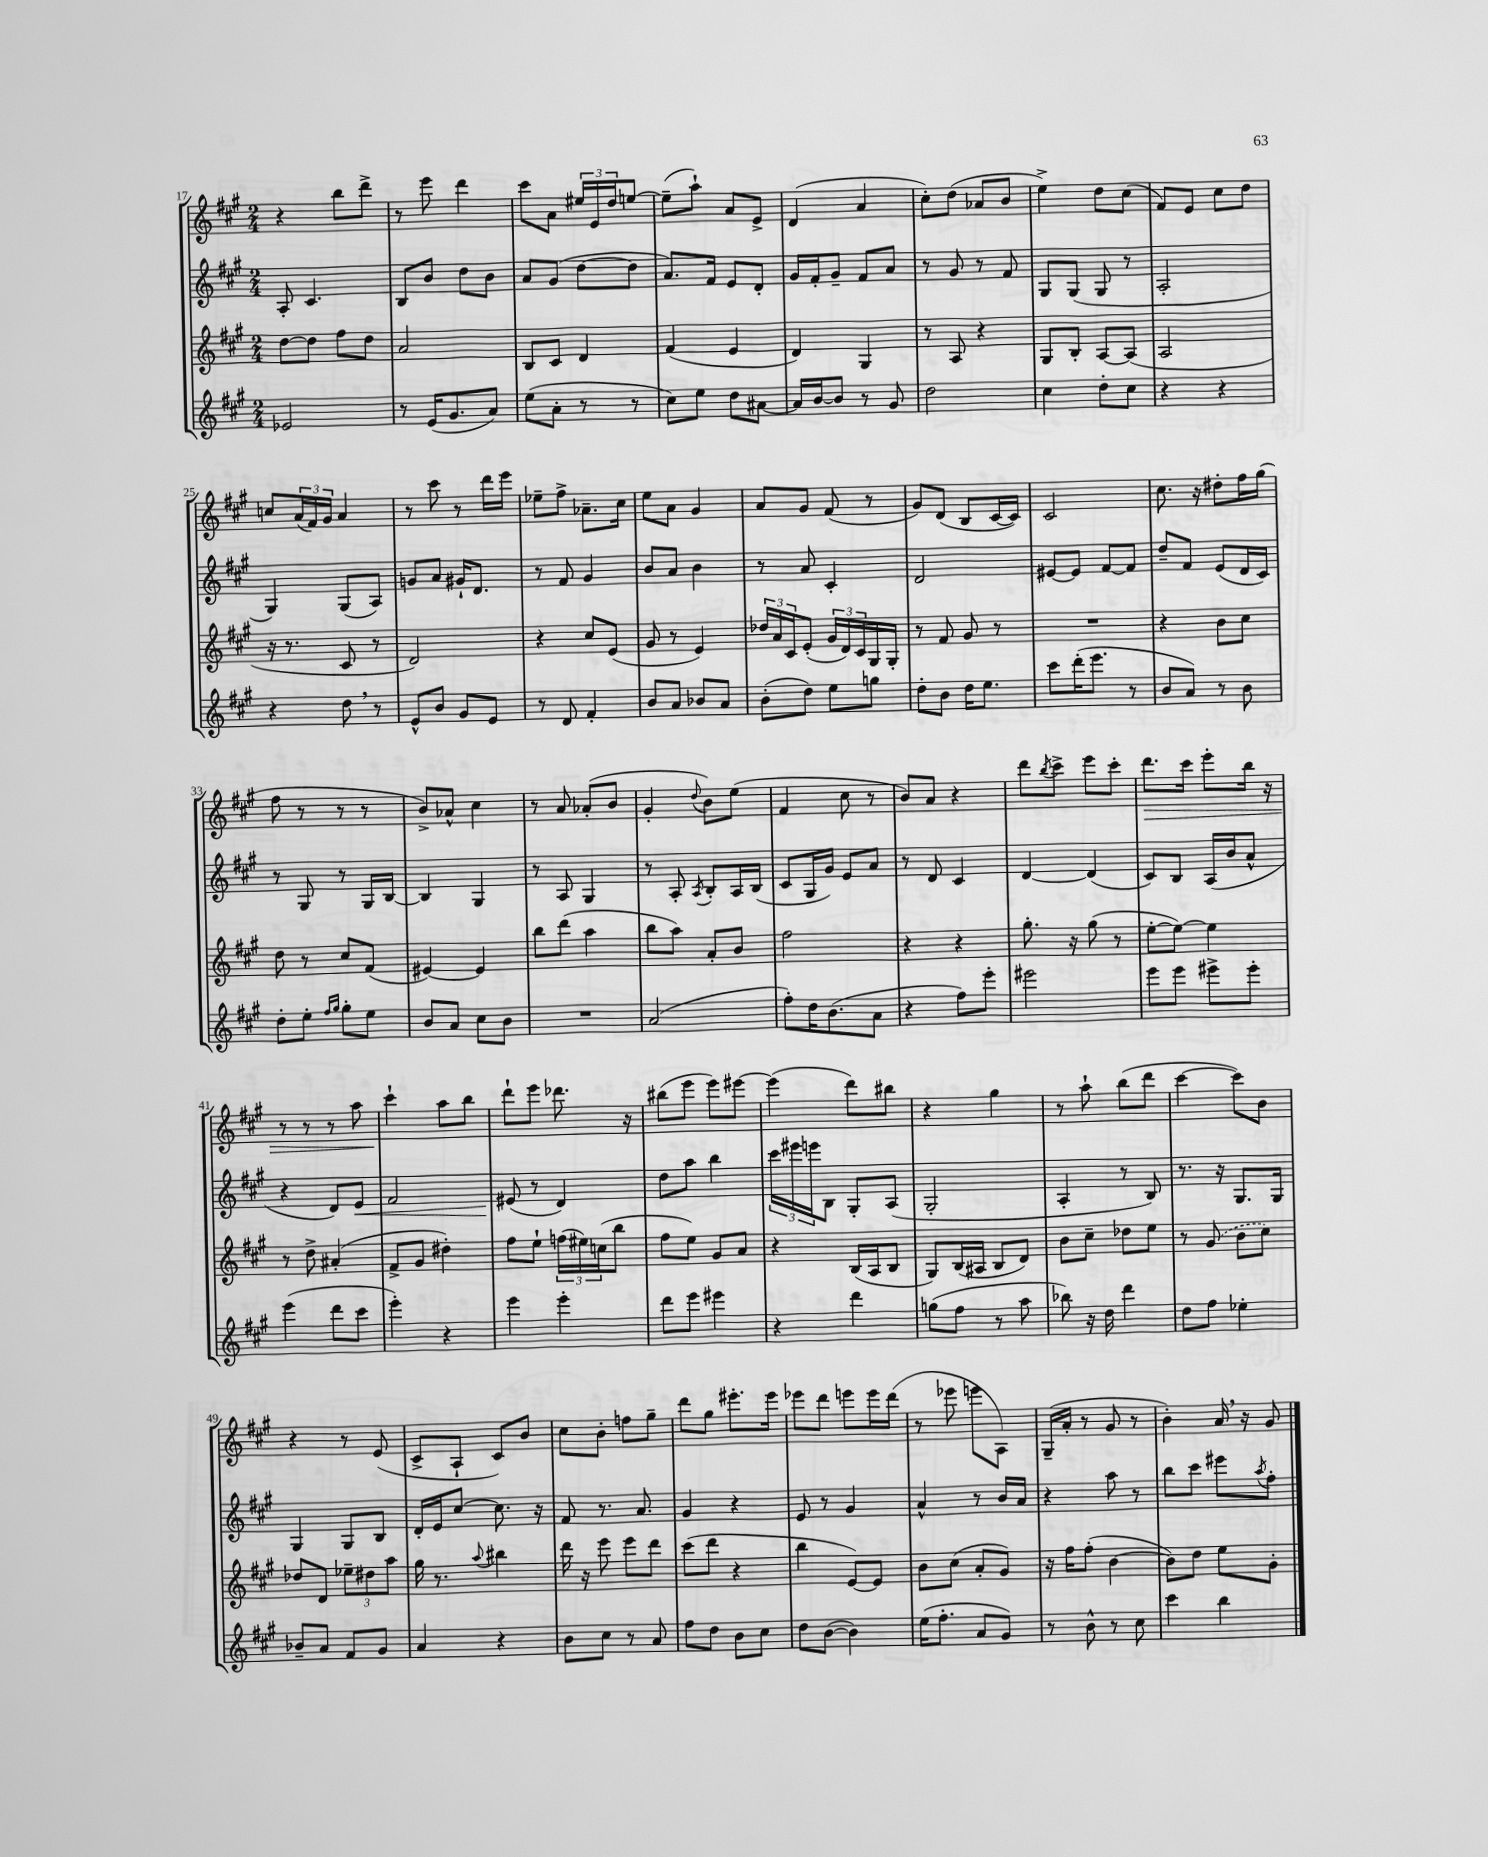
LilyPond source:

<<
\new StaffGroup <<
\new Staff = "s0" {
    \clef treble \key a \major \numericTimeSignature \time 2/4
    r4 b''8 d'''8-> |
    r8 e'''8 d'''4 |
    cis'''8 a'8 \tuplet 3/2 { eis''16 e'16 d''16 } e''8~ |
    e''8--( a''8-!) a'8 e'8-> |
    d'4( a'4 |
    cis''8-.) d''8( aes'8 b'8 |
    e''4->) d''8 cis''8( |
    fis'8) e'8 cis''8 d''8 |
    c''8 \tuplet 3/2 { a'16( fis'16) gis'16 } a'4 |
    r8 cis'''8 r8 d'''16 e'''16 |
    ees''8-- fis''8-> aes'8.-- cis''16 |
    e''8 a'8 gis'4 |
    a'8 gis'8 fis'8( r8 |
    gis'8) d'8( b8 cis'16~ cis'16) |
    cis'2 |
    cis''8. r16 dis''8-. fis''16 gis''16( |
    fis''8 r8 r8 r8 |
    b'8->) aes'8-^ cis''4 |
    r8 a'8 aes'8-.( b'8 |
    gis'4-. \appoggiatura { d''8 } b'8) e''8( |
    fis'4 cis''8 r8 |
    b'8) a'8 r4 |
    d'''8 \acciaccatura { b''8 } cis'''8-> e'''8 cis'''8-. |
    d'''8.\> cis'''16 e'''8-. b''16 r16 |
    r8 r8 r8 a''8 |
    cis'''4-!\! a''8 b''8 |
    d'''8-! e'''8 des'''8. r16 |
    bis''8( e'''8 e'''8) eis'''8~ |
    eis'''4( d'''8) bis''8 |
    r4 gis''4 |
    r8 a''8-! b''8( d'''8 |
    cis'''4~ cis'''8) b'8 |
    r4 r8 e'8( |
    cis'8-> a8-! cis'8) b'8 |
    cis''8 b'8-. f''8 gis''8-- |
    d'''8 gis''8 eis'''8.-. eis'''16 |
    ees'''8 d'''8 e'''8 e'''16 d'''16( |
    r8 ees'''8 e'''8 a8) |
    gis16--( a'16-. r8 gis'8 r8 |
    b'4-.) a'16 \breathe r16 gis'8 \bar "|." |
}
\new Staff = "s1" {
    \clef treble \key a \major \numericTimeSignature \time 2/4
    a8-. cis'4. |
    b8 b'8 d''8 b'8 |
    a'8 gis'8( d''8~ d''8 |
    a'8.) fis'16 e'8 d'8-. |
    gis'16 fis'16-. gis'8-- fis'8 a'8 |
    r8 gis'8 r8 fis'8 |
    gis8 gis8( gis8 r8 |
    a2-. |
    gis4) gis8( a8) |
    g'8 a'8 gis'16-! d'8. |
    r8 fis'8 gis'4 |
    b'8 a'8 b'4 |
    r8 a'8 cis'4-. |
    d'2 |
    eis'8~ eis'8 fis'8~ fis'8 |
    d''8-- fis'8 e'8( d'16 cis'16) |
    r8 gis8 r8 gis16 b16~ |
    b4 gis4 |
    r8 a8 gis4 |
    r8 a8-. \acciaccatura { a8 } b8-. a16 b16( |
    cis'8 gis16 gis'16) e'8 a'8 |
    r8 d'8 cis'4 |
    d'4~ d'4( |
    cis'8) b8 a16( b'16 a'8-^ |
    r4 d'8) e'8\< |
    fis'2 |
    eis'8\!( r8 d'4) |
    d''8 a''8 b''4 |
    \tuplet 3/2 { cis'''16 eis'''16 e'''16 } b8 gis8-. a8( |
    gis2-. |
    a4-. r8 b8) |
    r8. r16 gis8. gis16 |
    gis4 gis8 b8 |
    d'16-. e'16 cis''8~ cis''8. r16 |
    fis'8 r8. a'8. |
    gis'4 r4 |
    e'8 r8 gis'4 |
    a'4-^ r8 b'16 a'16 |
    r4 a''8 r8 |
    b''8 cis'''8 eis'''8 \acciaccatura { a''8 } fis''8-. \bar "|." |
}
\new Staff = "s2" {
    \clef treble \key a \major \numericTimeSignature \time 2/4
    d''8~ d''8 fis''8 d''8 |
    a'2 |
    b8 cis'8 d'4 |
    fis'4( e'4 |
    d'4) gis4 |
    r8 a8 r4 |
    gis8 b8-. a8~ a8( |
    a2 |
    r16 r8. cis'8 r8 |
    d'2) |
    r4 cis''8 e'8( |
    gis'8 r8 e'4) |
    \tuplet 3/2 { des''16 a'16 cis'16 } e'8-.( \tuplet 3/2 { gis'16 d'16) cis'16 } gis16 gis16-. |
    r8 fis'8 gis'8 r8 |
    R2 |
    r4 b'8 cis''8 |
    d''8 r8 cis''8 fis'8( |
    eis'4~) eis'4 |
    b''8 d'''8( a''4 |
    b''8 a''8) a'8-. b'8 |
    fis''2 |
    r4 r4 |
    gis''8.-. r16 gis''8( r8 |
    e''8~-. e''8~) e''4 |
    r8 d''8-> ais'4-.( |
    fis'8-> gis'8 dis''4-.) |
    fis''8 e''8-! \tuplet 3/2 { f''16( eis''16) c''16( } b''8 |
    fis''8 e''8) gis'8 a'8 |
    r4 b16( a16 b8 |
    gis8) b16( ais16 b8 d'8) |
    b'8 cis''8-- des''8 e''8 |
    r8 \once \slurDashed gis'8( b'8 cis''8) |
    des''8 d'8 \tuplet 3/2 { ees''8-- dis''8 a''8 } |
    gis''16 r8. \appoggiatura { a''8 } bis''4 |
    d'''16 r16 e'''8 e'''8 d'''8 |
    cis'''8( d'''8 r4 |
    b''4 e'8~) e'8 |
    b'8 cis''8( a'8-. gis'8) |
    r16 fis''16 fis''8-.( b'4~ |
    b'8) d''8 e''8 gis'8-. \bar "|." |
}
\new Staff = "s3" {
    \clef treble \key a \major \numericTimeSignature \time 2/4
    ees'2 |
    r8 e'16( gis'8. a'8) |
    e''8( a'8-. r8 r8 |
    cis''8) e''8 d''8 ais'8~ |
    ais'16 b'16~ b'8 r8 gis'8 |
    d''2 |
    cis''4 d''8-. cis''8 |
    r4 r4 |
    r4 d''8 \breathe r8 |
    e'8-^ b'8 gis'8 e'8 |
    r8 d'8 fis'4-. |
    b'8 a'8 bes'8 a'8 |
    b'8-.( d''8) e''8 g''8 |
    d''8-. b'8 d''16 e''8. |
    cis'''8 d'''16-.( e'''8. r8 |
    b'8 a'8) r8 b'8 |
    d''8-. e''8-. \grace { fis''16 gis''16 } gis''8-. e''8 |
    b'8 a'8 cis''8 b'8 |
    R2 |
    a'2( |
    fis''8-.) d''16 b'8.( a'8 |
    r4 fis''8) e'''8-. |
    eis'''2 |
    e'''8 e'''8 eis'''8-> eis'''8-. |
    e'''4( d'''8 cis'''8 |
    e'''4-.) r4 |
    e'''4 e'''4-. |
    d'''8 e'''8 eis'''4 |
    r4 d'''4 |
    g''8( fis''8 r8 a''8 |
    bes''8) r16 d''16 d'''4 |
    d''8 fis''8 ees''4-. |
    bes'8-- a'8 fis'8 gis'8 |
    a'4 r4 |
    b'8 cis''8 r8 a'8 |
    fis''8 d''8 b'8 cis''8 |
    d''8 b'8~( b'4) |
    e''16( fis''8.-. a'8 gis'8) |
    r8 b'8-^ r8 cis''8 |
    cis'''4 b''4 \bar "|." |
}
>>
>>
\layout { \context { \Score currentBarNumber = #17 } }
